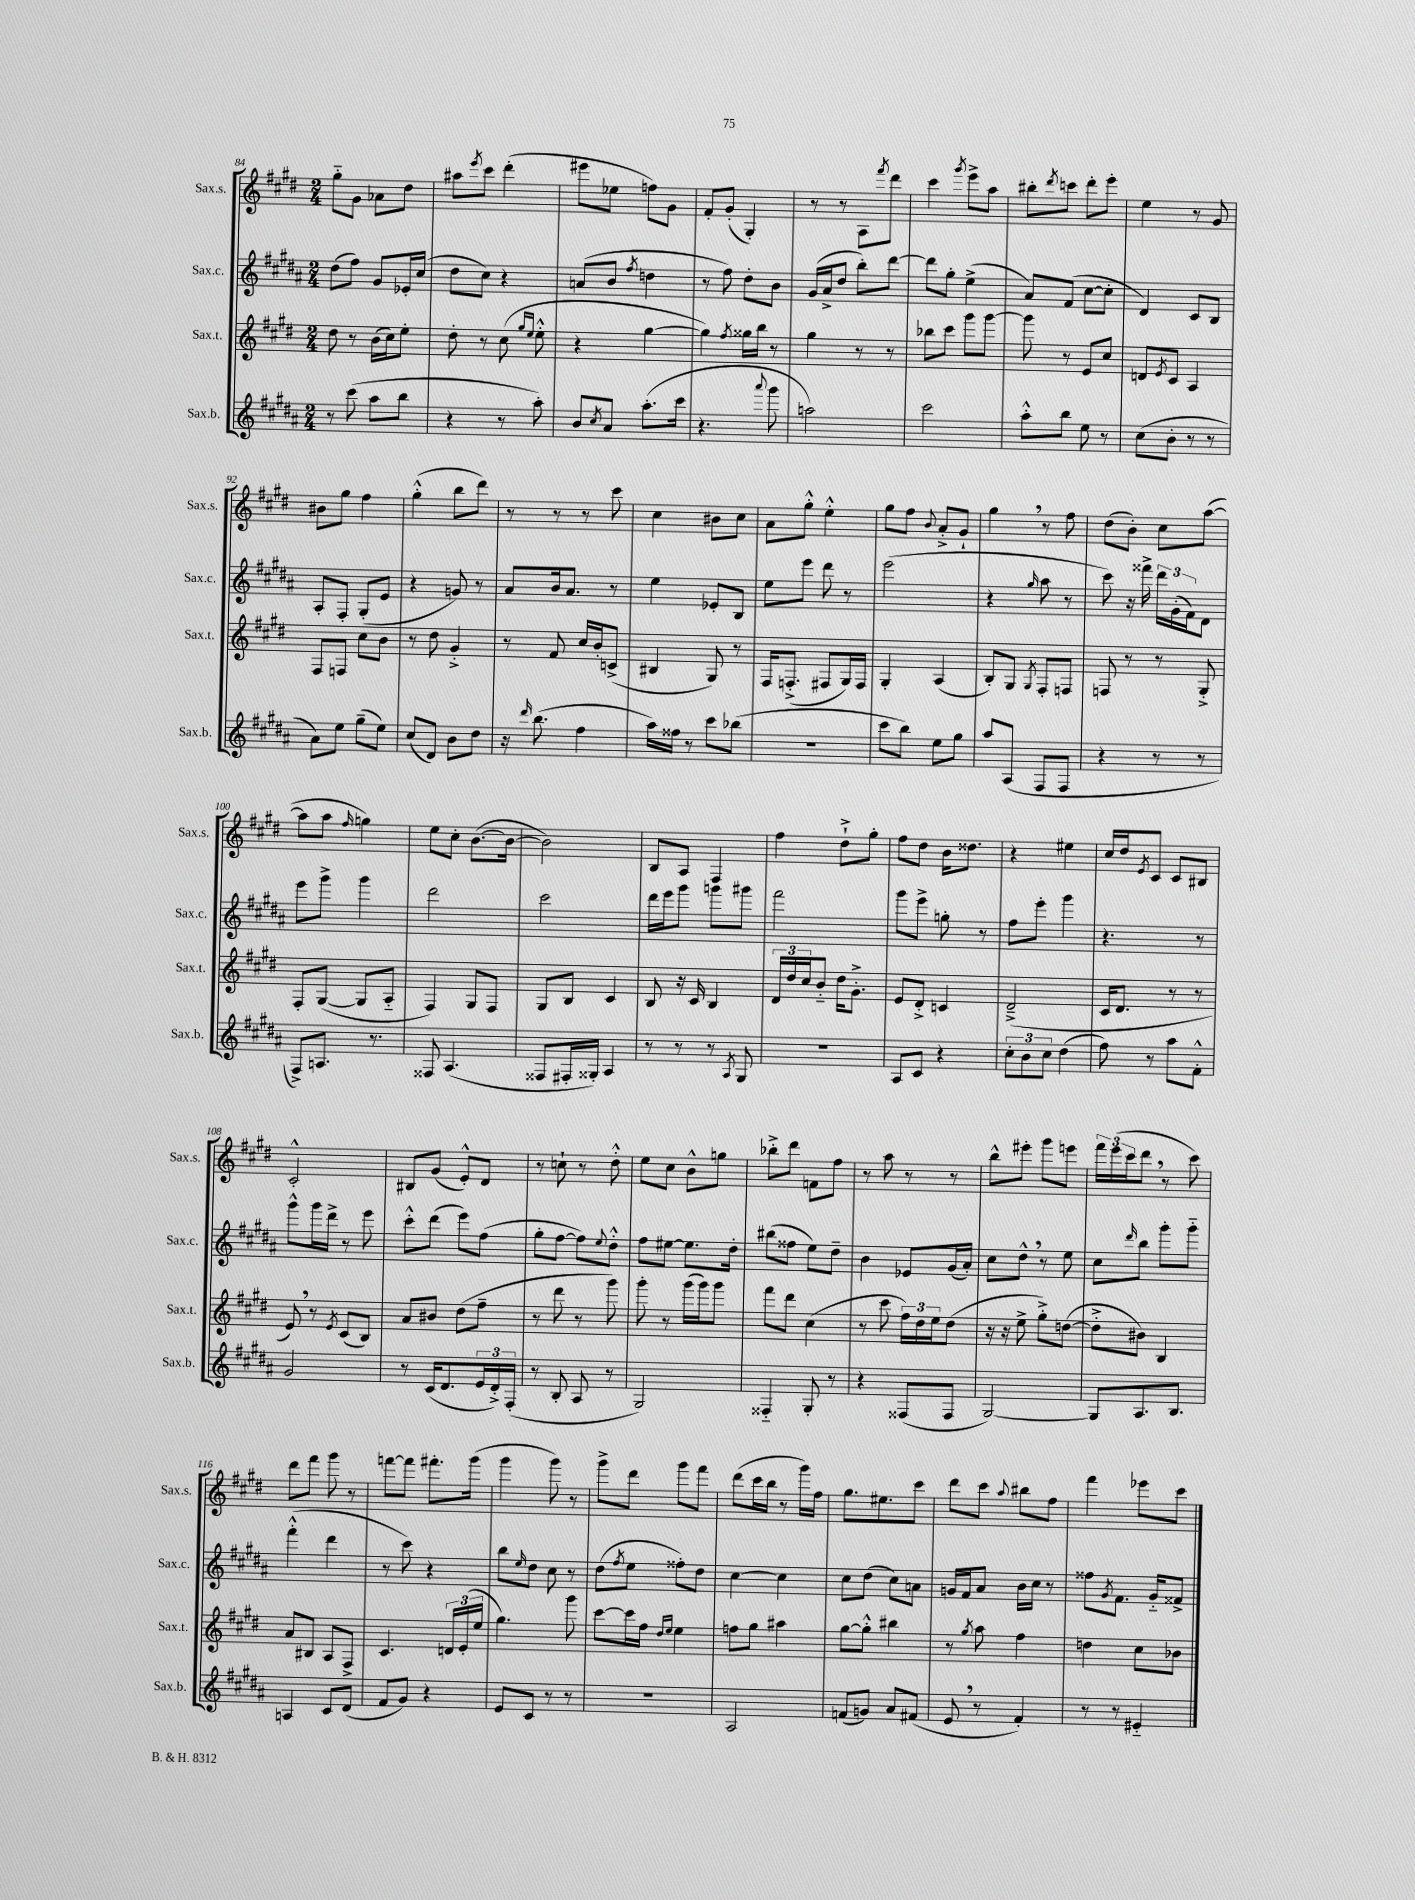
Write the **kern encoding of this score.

**kern	**kern	**kern	**kern
*staff4	*staff3	*staff2	*staff1
*clefG2	*clefG2	*clefG2	*clefG2
*k[f#c#g#d#a#]	*k[f#c#g#d#]	*k[f#c#g#d#a#]	*k[f#c#g#d#]
*M2/4	*M2/4	*M2/4	*M2/4
8r	8dd#	(8dd#	8gg#'~
(8ccc#	8r	8ff#)	8g#
8aa#	(16b	8g#	8a-
.	16cc#)	.	.
8bb	8ee'	16e-'	8dd#
.	.	(16cc#	.
=	=	=	=
4r	8dd#'	8dd#	8aa#
.	.	.	8qeee
.	8r	8cc#)	8ccc#
8r	(8cc#	4r	(4ddd#'
.	16qqgg#	.	.
.	16qqee	.	.
8aa#')	8ee'^^	.	.
=	=	=	=
8b	4r	(8a	8eee#
8qcc#	.	.	.
8a#	.	8b	8ee-
.	.	8qff#	.
(8.aa#'	[4gg#	4dd	8ff)
.	.	.	8g#
16ccc#	.	.	.
=	=	=	=
4.r	4gg#])	8r	8f#'
.	.	8ff#)	(8g#'
.	8qff#	.	.
.	16gg##	8dd#'	4G#')
.	16bb	.	.
8qqaaa#	.	.	.
8ggg#	8r	8b	.
=	=	=	=
2aa)	4gg#	(16g#	8r
.	.	16a#^	.
.	.	8dd#	8r
.	8r	8bb')	8A
.	.	.	8qfff#
.	8r	[8ddd#	8ddd#
=	=	=	=
2ccc#	8bb-	8ddd#]	4ccc#
.	8ccc#	8gg#'	.
.	.	.	8qggg#
.	8ggg#	(4ee^	8eee^
.	[8ggg#	.	8aa
=	=	=	=
8aa#'^^	8ggg#]	8a#)	8bb#'
.	.	.	8qddd#
8bb	8r	(8f#	8ccc
8ee	8e	[8cc#	8ddd#'
8r	8cc#	8cc#']	8eee'
=	=	=	=
(8cc#	8d	4d#)	4ee
.	8qe	.	.
8b'	8c#	.	.
8r	4A	8c#	8r
8r	.	8B	8g#
=	=	=	=
8a#)	8F#	8A#'	8b#
8ee	8F	8F#'	8gg#
(8gg#~	8cc#	(8G#'	4ff#
8ee)	8b	8e	.
=	=	=	=
(8cc#	8r	4r	(4gg#'^^
8d#)	8dd#	.	.
8b	4g#'^	8g)	8bb
8dd#	.	8r	8ddd#)
=	=	=	=
16r	8r	8a#	8r
16qqddd#	.	.	.
(8.bb	.	.	.
.	8f#	16b	8r
.	.	8.a#	.
4ff#	16cc#	.	8r
.	16b'	.	.
.	(8c^	8r	8ccc#
=	=	=	=
16aa#)	4B#	4ee	4cc#
16ff##	.	.	.
8r	.	.	.
8ccc#	8G#)	8e-'	8b#
(8bb-	8r	8B	8cc#
=	=	=	=
2r	16F#	8ee	8a
.	(8.F'^	.	.
.	.	8eee	8gg#'^^
.	8F#	8ddd#	4ee'^^
.	16G#)	8r	.
.	16F#	.	.
=	=	=	=
8ccc#	4G#'	(2eee	8gg#
8bb)	.	.	8ff#
.	.	.	8qqb
8ee	(4A	.	8a'^
8gg#	.	.	8g#`
=	=	=	=
8aa#	8B')	4r	4gg#
(8A#	8G#	.	.
.	8qG#	16qqgg#	.
8F#	8F#'	8aa#	8r
8F#	8F	8r	8ff#
=	=	=	=
4r	8F	8ccc#)	(8dd#
.	8r	16r	8b')
.	.	16fff##^	.
8r	8r	24ddd#	8cc#
.	.	(24g#'	.
.	.	24f#)	.
8r	8G#'^	8d#	([8aa
=	=	=	=
8F#^)	8F#'	8eee	8aa]
8.A	([8G#	8ggg#^	8aa
.	.	.	16qqff#
.	8G#]	4ggg#	4gg)
8.r	.	.	.
.	8A'~	.	.
=	=	=	=
8F##	4F#)	2ddd#	8ee
(4.A#	.	.	8cc#'
.	8G#	.	([8.b
.	8F#	.	.
.	.	.	16b_
=	=	=	=
8F##	8G#	2ccc#	2b])
16F#'	8B	.	.
16G##')	.	.	.
4A#	4c#	.	.
=	=	=	=
8r	8B	16ddd#	8B
.	.	16eee	.
8r	16r	8ggg#	8A
.	16c#	.	.
8r	4B	8ggg	4F#
8qA#	.	.	.
8G#	.	8ggg#	.
=	=	=	=
2r	24d#	2fff#	4ff#
.	24dd#	.	.
.	24cc#	.	.
.	8b'~	.	.
.	16dd#	.	8dd#`^
.	8.g#'^	.	.
.	.	.	8gg#'
=	=	=	=
8A#	8e	8ggg#	8ff#
8c#	8d#'^	8eee^	8dd#
4r	4c	8gg'	16b
.	.	.	8.dd##
.	.	8r	.
=	=	=	=
12cc#'	(2d#~^	8ff#	4r
12b	.	.	.
.	.	8eee'	.
12cc#	.	.	.
(4dd#	.	4ggg#	4ee#
=	=	=	=
8ff#)	16c#	4.r	16cc#
.	8.d#	.	16dd#
.	.	.	8qe
8r	.	.	8c#
8aa#	8r	.	8c#
8f#'^^	8r	8r	8B#
=	=	=	=
2g#	8e)	8ggg#^^	2c#'^^
.	8r	16ggg#	.
.	.	16ddd#^	.
.	8qe	.	.
.	(8c#	8r	.
.	8B)	8eee	.
=	=	=	=
8r	8a	8ccc#'^^	8B#
(16c#	8b#	(8ddd#	(8g#
8.d#	.	.	.
.	(8dd#	8eee)	8e'^^)
24e	8ff#~	(8ff#	8d#
24d#'^)	.	.	.
(24F#'	.	.	.
=	=	=	=
8r	8r	8gg#'	8r
8B'	8ddd#	[8ff#	8cc`
8A#	8r	8ff#])	8r
.	.	8qqee	.
8r	8ggg#)	8dd#'^^	8dd#'^^
=	=	=	=
2G#)	8ggg#'	8ff#	8ee
.	8r	[8ee#	8cc#
.	(16ggg#	8.ee#]	8b^^
.	16ggg#)	.	.
.	8ggg#	.	8gg
.	.	16dd#'	.
=	=	=	=
4F##'~	8fff#	(8bb#	8bb-'^
.	8ddd#	8ff##	8ddd#
8G#'	(4cc#	8ee)	8f
8r	.	8dd#~	8ff#
=	=	=	=
4r	8r	4b	8r
.	8ccc#	.	8aa
(8F##	24ff#)	8e-	8r
.	24dd#	.	.
.	24ee	.	.
8F##	(8dd#	(16g#	8r
.	.	16a#')	.
=	=	=	=
[2G#)	16r	8cc#	8bb^^
.	16r	.	.
.	8ee^	8dd#^^	8eee#'
.	8gg#'^)	8r	8ggg#
.	([8dd	8ee	8eee
=	=	=	=
8G#]	8dd'^]	8cc#	24fff#
.	.	.	(24eee
.	.	.	24ccc#
.	.	16qqddd#	.
8.A#	8b#)	8bb	8ddd#
.	4B	8ggg#'	8r
8.B	.	.	.
.	.	8ggg#'~	8ccc#)
=	=	=	=
4A	8a	(4fff#'^^	8ddd#
.	8B#	.	8fff#
8c#	8A	4ddd#	8ggg#
(8d#	8F#^	.	8r
=	=	=	=
8f#	4.c#	8r	[8fff
8g#)	.	8ccc#)	8fff]
4r	.	4r	8.fff#'
.	24d	.	.
.	(24e'	.	.
.	.	.	(16ggg#
.	24ee	.	.
=	=	=	=
8e	4.gg#)	8bb	4ggg#
.	.	16qqee	.
8c#	.	8dd#	.
8r	.	8cc#	8ggg#)
8r	8ggg#	8r	8r
=	=	=	=
2r	[8ccc#	(8dd#	8ggg#^
.	.	8qff#	.
.	16ccc#]	8ee	8ddd#
.	16ff#	.	.
.	16qqdd#	.	.
.	16qqee	.	.
.	4ee	8ff##')	8ggg#
.	.	8dd#	8fff#
=	=	=	=
2A#	8ff	[4cc#	(8ddd#
.	8gg#	.	16ccc#
.	.	.	16bb
.	4aa#	4cc#]	8r
.	.	.	16ggg#)
.	.	.	16ff#
=	=	=	=
(8f	[8gg#	8cc#	8.gg#
8g)	8gg#'^^]	(8dd#	.
.	.	.	8.ee#
8a#	4bb#	8cc#)	.
(8f#	.	8a	8ccc#
=	=	=	=
8e	8r	16g	8ddd#
.	.	16f#	.
.	8qgg#	.	.
8r	8aa	8a#	8ccc#
.	.	.	8qqaa
4f#')	4ff#	16b	8bb#
.	.	16cc#	.
.	.	8r	8ff#
=	=	=	=
8r	4dd	8ff##	4fff#
.	.	8qg#	.
8r	.	8.f#	.
4e#'~	8cc#	.	8eee-
.	.	16g#'~	.
.	8b-	8f##^	8ccc#
==	==	==	==
*-	*-	*-	*-
